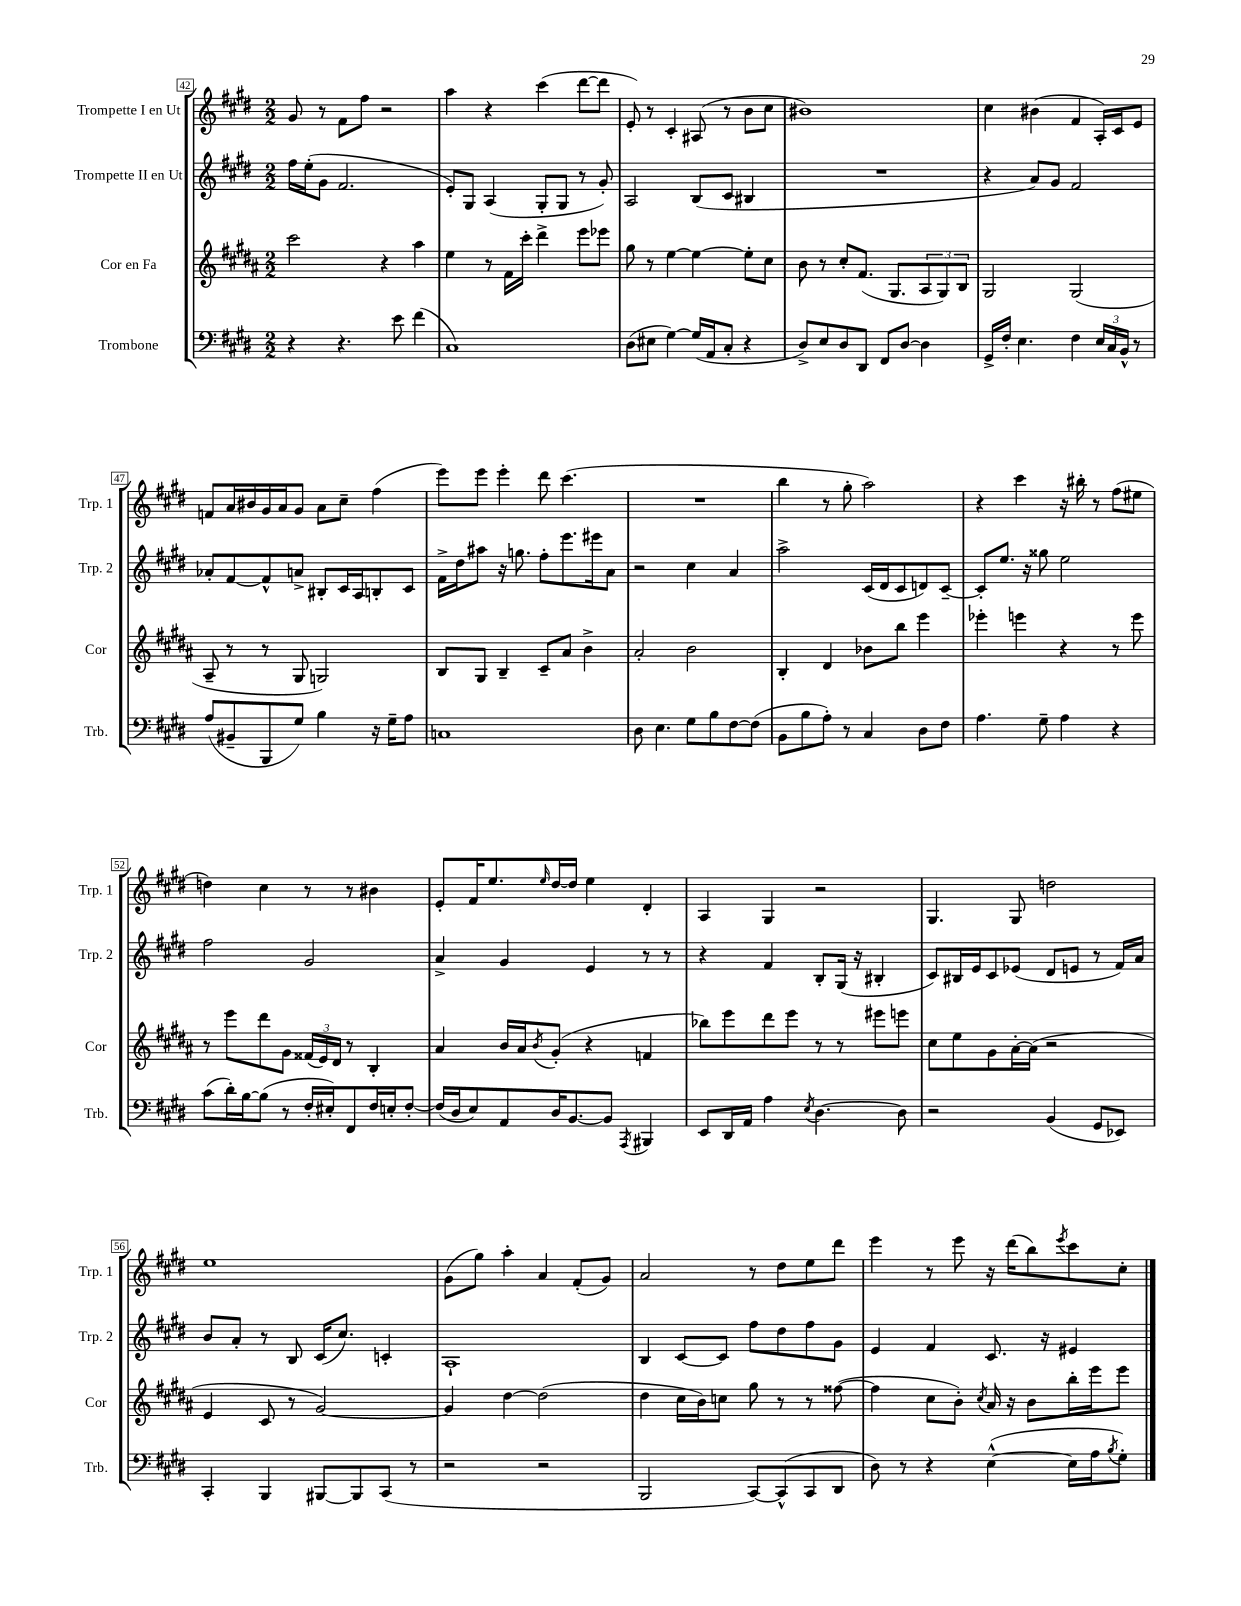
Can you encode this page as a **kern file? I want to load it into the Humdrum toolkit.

**kern	**kern	**kern	**kern
*part4	*part3	*part2	*part1
*staff4	*staff3	*staff2	*staff1
*I"Trombone	*I"Cor en Fa	*I"Trompette II en Ut	*I"Trompette I en Ut
*I'Trb.	*I'Cor	*I'Trp. 2	*I'Trp. 1
*clefF4	*clefG2	*clefG2	*clefG2
*k[f#c#g#d#]	*k[f#c#g#d#a#]	*k[f#c#g#d#]	*k[f#c#g#d#]
*M2/2	*M2/2	*M2/2	*M2/2
=42	=42	=42	=42
4r	2ccc#\	16ff#\LL	8g#/
.	.	(16ee'\J	.
.	.	8g#\J	8r
4.r	.	2.f#/	8f#\L
.	.	.	8ff#\J
.	4r	.	2r
8e\	.	.	.
(4f#\	4aa#\	.	.
=43	=43	=43	=43
1C#)	4ee\	8e'/L)	4aa\
.	.	8G#/J	.
.	8r	(4A/	4r
.	16f#\LL	.	.
.	16ccc#'\JJ	.	.
.	4ddd#^\	8G#'/L	(4ccc#\
.	.	8G#/J	.
.	8eee\L	8r	[8ddd#\L
.	8eee-X\J	8g#'/)	8ddd#\J]
=44	=44	=44	=44
(8D#\L	8gg#\	2A/	8e'/)
8E#X\J	8r	.	8r
[4G#\)	[4ee\	.	4c#'/
(16G#/LL]	4ee\_	(8B/L	(8A#X/
16AA/J	.	.	.
8C#'/J	.	8c#/J	8r
4r	8ee'\L]	4B#X/	8b\L
.	8cc#\J	.	8cc#\J
=45	=45	=45	=45
8D#^/L)	8b\	1r	1b#X)
8E/	8r	.	.
8D#/	8cc#'/L	.	.
8DD#/J	(8.f#/J	.	.
8FF#/L	.	.	.
.	8.G#/L	.	.
[8D#/J	.	.	.
4D#\]	12A#/	.	.
.	12G#/)	.	.
.	12B/J	.	.
=46	=46	=46	=46
16GG#^/LL	2G#/	4r	4cc#\
16F#'/JJ	.	.	.
4.E\	.	.	.
.	.	8a/L)	(4b#X\
.	.	8g#/J	.
4F#\	(2G#/	2f#/	4f#/
24E/LL	.	.	16A'/LL)
24C#/	.	.	.
.	.	.	16c#/J
24BB^^/JJ	.	.	.
8r	.	.	8e/J
!!LO:LB:g=z
=47	=47	=47	=47
(8A/L	8A#~/	8a-X'/L	8fn/L
8BB#X~/	8r	[8f#/	16a/L
.	.	.	16b#X/
8BBB/	8r	8f#^^/]	16g#/
.	.	.	16a/J
8G#/J)	8G#/	8an^/J	8g#/J
4B\	2Gn/)	8B#X'/L	8a\L
.	.	16c#/L	8cc#~\J
.	.	16A/J	.
16r	.	8Bn'/	(4ff#\
16G#~\KL	.	.	.
8A\J	.	8c#/J	.
=48	=48	=48	=48
1Cn	8B/L	16f#^\LL	8eee\L)
.	.	16dd#\J	.
.	8G#/J	8aa#X\J	8eee\J
.	4B~/	16r	4eee'\
.	.	8.ggn\	.
.	8c#~/L	8ff#'\L	8ddd#\
.	8a#/J	8.eee\	(4.ccc#\
.	4b^\	.	.
.	.	16eee#X\k	.
.	.	8a\J	.
=49	=49	=49	=49
8D#\	2a#'/	2r	1r
4.E\	.	.	.
8G#\L	2b\	4cc#\	.
8B\	.	.	.
[8F#\	.	4a/	.
(8F#\J]	.	.	.
=50	=50	=50	=50
8BB\L	4B'/	2aa^\	4bb\
8B\	.	.	.
8A'\J)	4d#/	.	8r
8r	.	.	8gg#'\
4C#/	8b-X\L	(16c#/LL	2aa\)
.	.	16d#/J	.
.	8bb\J	8c#/	.
8D#\L	4eee\	8dn/)	.
8F#\J	.	[8c#~/J	.
=51	=51	=51	=51
4.A\	4eee-X'\	8c#'/L]	4r
.	.	8.ee/J	.
.	4eeen\	.	4ccc#\
.	.	16r	.
8G#~\	.	8gg##X\	.
4A\	4r	2ee\	16r
.	.	.	16bb#X'\
.	.	.	8r
4r	8r	.	(8ff#\L
.	8eee\	.	8ee#X\J
!!LO:LB:g=z
=52	=52	=52	=52
(8c#\L	8r	2ff#\	4ddn\)
16d#'\L)	8eee\L	.	.
[16B\J	.	.	.
(8B\J]	8ddd#\	.	4cc#\
8r	8g#\J	.	.
16F#'/LL	(24f##X/LL	2g#/	8r
.	24e/)	.	.
16E#X'/J)	.	.	.
.	24d#/JJ	.	.
8FF#/	8r	.	8r
16F#/L	4B'/	.	4b#X\
16En'/J	.	.	.
[8F#'/J	.	.	.
=53	=53	=53	=53
(16F#/LL]	4a#/	4a^/	8e'/L
16D#/J	.	.	.
8E/)	.	.	16f#/K
.	.	.	8.ee/
8AA/	16b/LL	4g#/	.
.	16a#/J	.	.
.	8qb/	.	16qqee/
16D#/K	(8g#'/J	.	[16dd#/L
[8.BB/	.	.	16dd#/JJ]
.	4r	4e/	4ee\
8BB/J]	.	.	.
8qAAA/	.	.	.
4BBB#X/	4fn/	8r	4d#'/
.	.	8r	.
=54	=54	=54	=54
8EE/L	8bb-X\L)	4r	4A/
16DD#/L	8eee\	.	.
16AA/JJ	.	.	.
4A\	8ddd#\	4f#/	4G#/
.	8eee\J	.	.
8qE/	.	.	.
[4.D#\	8r	8B'/L	2r
.	8r	(16G#/Jk	.
.	.	16r	.
.	8eee#X\L	4B#X'/	.
8D#\]	8eeen\J	.	.
=55	=55	=55	=55
2r	8cc#\L	8c#/L)	4.G#/
.	8ee\	16B#X/L	.
.	.	16e/J	.
.	8g#\	8c#/	.
.	[16a#'\L	(8e-X/J	8G#/
.	(16a#\JJ]	.	.
(4BB/	2r	8d#/L	2ddn\
.	.	8en/J	.
8GG#/L	.	8r	.
8EE-X/J)	.	16f#/LL)	.
.	.	16a/JJ	.
!!LO:LB:g=z
=56	=56	=56	=56
4CC#'/	4e/	8b/L	1ee
.	.	8a'/J	.
4BBB/	8c#/	8r	.
.	8r	8B/	.
[8BBB#X/L	[2g#/)	(16c#/KL	.
.	.	8.cc#/J)	.
8BBB#/]	.	.	.
(8CC#/J	.	4cn'/	.
8r	.	.	.
=57	=57	=57	=57
2r	4g#/]	1A`	(8g#\L
.	.	.	8gg#\J)
.	[4dd#\	.	4aa'\
2r	(2dd#\]	.	4a/
.	.	.	(8f#'/L
.	.	.	8g#/J)
=58	=58	=58	=58
2BBB/	4dd#\	4B/	2a/
.	16cc#\LL	[8c#/L	.
.	16b\J)	.	.
.	8ccn\J	8c#/J]	.
[8CC#/L)	8gg#\	8ff#\L	8r
(8CC#^^/]	8r	8dd#\	8dd#\L
8CC#/	8r	8ff#\	8ee\
8DD#/J	([8ff##X\	8g#\J	8ddd#\J
=59	=59	=59	=59
8D#\)	4ff##\]	4e/	4eee\
8r	.	.	.
4r	8cc#\L	4f#/	8r
.	8b'\J)	.	8eee\
.	8qcc#/	.	.
([4E^^\	16a#/	8.c#/	16r
.	16r	.	(16ddd#\KL
.	8b\L	.	8bb\)
.	.	16r	.
.	.	.	8qeee/
16E\LL]	16bb'\L	4e#X/	8ccc#\
16A\J	16eee\J	.	.
8qB/	.	.	.
8G#'\J)	8eee\J	.	8cc#'\J
==	==	==	==
*-	*-	*-	*-
